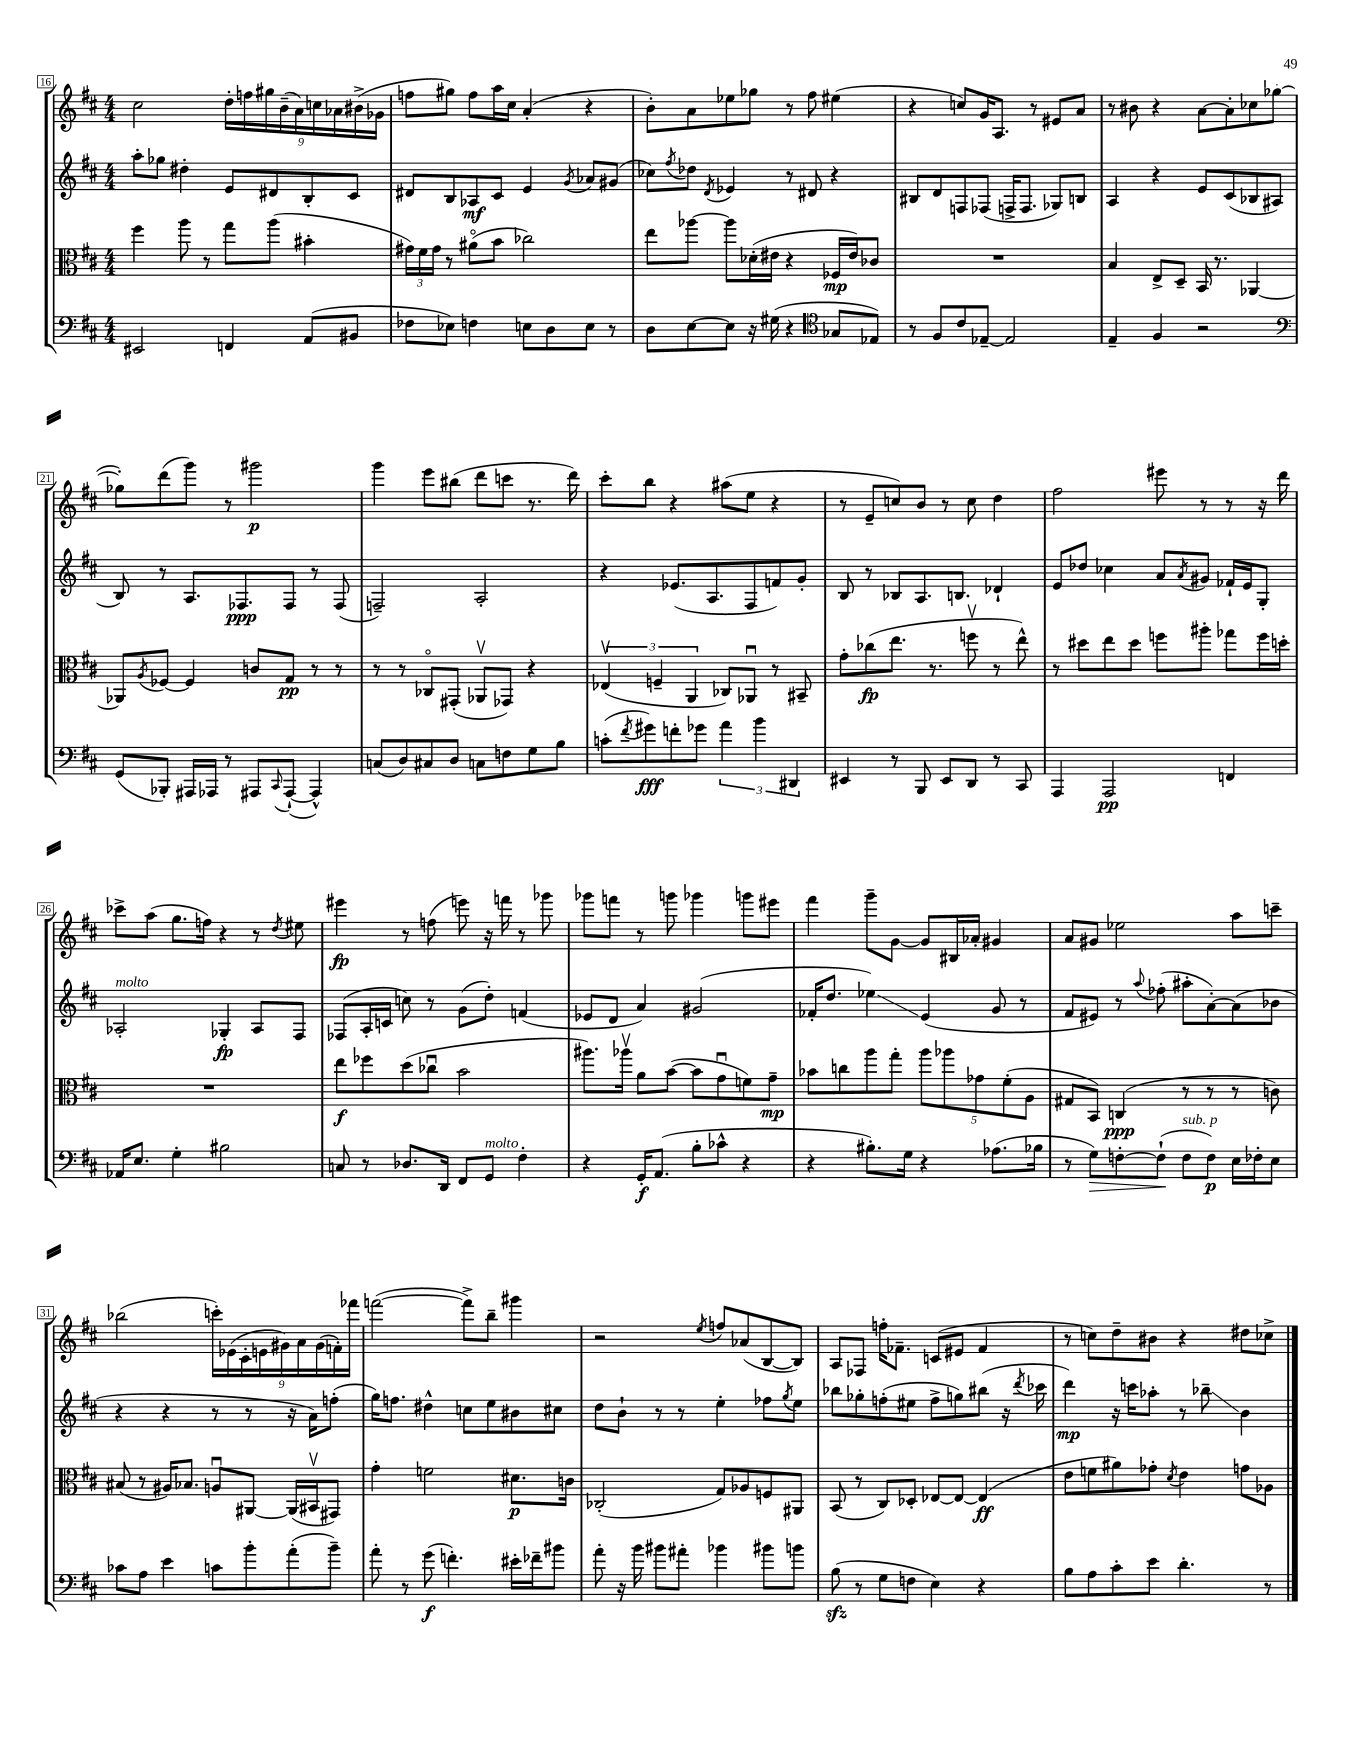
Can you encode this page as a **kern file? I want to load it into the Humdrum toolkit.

**kern	**kern	**kern	**kern
*staff4	*staff3	*staff2	*staff1
*clefF4	*clefC3	*clefG2	*clefG2
*k[f#c#]	*k[f#c#]	*k[f#c#]	*k[f#c#]
*M4/4	*M4/4	*M4/4	*M4/4
2EE#	4ff#	8aa'	2cc#
.	.	8gg-	.
.	8aa	4dd#'	.
.	8r	.	.
4FF	8gg	8e	18dd'
.	.	.	18ff
.	.	.	18gg#
.	(8aa	8d#	.
.	.	.	(18b~
.	.	.	18a)
(8AA	4b#'	8B'	.
.	.	.	18cc
.	.	.	18a-
8BB#	.	8c#	.
.	.	.	(18b#^
.	.	.	18g-
=	=	=	=
8F-	24g#)	8d#	8ff
.	24f#	.	.
.	24g#	.	.
8E-)	8r	8B	8gg#)
4F	(8a#o	8A-	8ff
.	8b	8c#	16aa
.	.	.	16cc#
8E	2cc-)	4e	(4a'
8D	.	.	.
.	.	8qg	.
8E	.	8a-	4r
8r	.	(8g#	.
=	=	=	=
8D	8ee	8cc-)	8b')
.	.	8qff#	.
[8E	[8aa-	8dd-	8a
.	.	8qd	.
8E]	8aa-]	4e-	8ee-
16r	(16d-'	.	8gg-
(16G#	16e#	.	.
4r	4r	8r	8r
.	.	8d#	8ff#
*clefC4	*	*	*
8G-	16F-	4r	(4ee#
.	16e#)	.	.
8E-)	8c-	.	.
=	=	=	=
8r	1r	8B#	4r
8F#	.	8d	.
8c#	.	8F	8cc)
[8E-~	.	(8F-	16g
.	.	.	8.A
2E-]	.	16F^	.
.	.	8.F	.
.	.	.	8r
.	.	8G-)	8e#
.	.	8B	8a
=	=	=	=
4E~	4B	4A	8r
.	.	.	8b#
4F#	8E^	4r	4r
.	8D~	.	.
2r	16BB	8e	[8a
.	8.r	.	.
.	.	(8c#	8a']
.	[4AA-	8B-	8cc-
.	.	8A#	([8gg-
=	=	=	=
*clefF4	*	*	*
(8GG	8AA-]	8B)	8gg-'])
.	8qA	.	.
8BBB-')	[8F-	8r	(8ddd
16AAA#	4F-]	8.A	8ggg)
16AAA-	.	.	.
8r	.	.	8r
.	.	8.F-	.
8AAA#	8c	.	2ggg#
8qqCC#	.	.	.
([8AAA#`	8G	8F-	.
4AAA#^^])	8r	8r	.
.	8r	(8F-	.
=	=	=	=
(8C	8r	2F~)	4ggg
8D)	8r	.	.
8C#	8C-o	.	8eee
8D	(8GG#'	.	(8bb#
8C	8AA-v	2A'	8ddd
8F	8GG-)	.	8ccc
8G	4r	.	8.r
8B	.	.	.
.	.	.	16ddd)
=	=	=	=
(8c'	(6E-v	4r	8ccc#'
8qf#	.	.	.
8g#)	.	.	8bb
.	6F~	.	.
8f'	.	(8.e-	4r
.	6AA	.	.
8g-	.	.	.
.	.	8.A	.
6a	8C-)	.	(8aa#
.	8AA-u	8F#	8ee
6b	.	.	.
.	8r	8f)	4r
6DD#	.	.	.
.	8BB#~	8g'	.
=	=	=	=
4EE#	8g'	8B	8r
.	(8cc-	8r	8e~
8r	8.ee	8B-	8cc)
8BBB	.	8.A	8b
.	8.r	.	.
8EE#	.	.	8r
.	.	8.B	.
8DD	8ffv	.	8cc
8r	8r	4d-`	4dd
8CC#	8ee^^)	.	.
=	=	=	=
4AAA	8r	8e	2ff#
.	8dd#	8dd-	.
2AAA	8ee	4cc-	.
.	8dd#	.	.
.	8ff	8a	8eee#
.	.	8qa	.
.	8aa#'	8g#	8r
4FF	8gg-	16f-`	8r
.	.	16e	.
.	16ff	8G'	16r
.	16dd'	.	16ddd
=	=	=	=
16AA-	1r	2A-'	8ccc-^
8.E	.	.	.
.	.	.	(8aa
4G'	.	.	8.gg
.	.	.	16ff)
2B#	.	4G-'	4r
.	.	8A-	8r
.	.	.	8qdd
.	.	8F#	8ee#
=	=	=	=
8C	8ee	(8F-	4eee#
8r	8ff-	16A'	.
.	.	16c	.
8.D-	(8dd	8cc)	8r
.	8cc-u	8r	(8ff
16DD	.	.	.
8FF#	2b	(8g	8eee)
8GG	.	8dd')	16r
.	.	.	16fff
4F#'	.	(4f	8r
.	.	.	8ggg-
=	=	=	=
4r	8.aa#)	8e-	8ggg-
.	.	8d	8fff
.	16aa-v	.	.
16GG'	8a	4a)	8r
(8.AA	.	.	.
.	([8b	.	8ggg
8B'	8b]	(2g#	4ggg-
8c-^^	8gu	.	.
4r	8f)	.	8ggg
.	8g~	.	8eee#
=	=	=	=
4r	8b-	16f-'	4fff#
.	.	8.dd	.
.	8cc	.	.
8.B#')	8aa	4ee-)	8ggg~
.	8gg'	.	[8g
16G	.	.	.
4r	10aa	(4e	8g]
.	10aa-	.	.
.	.	.	16B#
.	.	.	16a-'
.	10g-	.	.
(8.A-	.	8g	4g#
.	(10f#'	.	.
.	.	8r	.
.	10A	.	.
16B-	.	.	.
=	=	=	=
8r	8G#	8f#	8a
8G)	8BB)	8e#)	8g#
[8F'	(4C	8r	2ee-
.	.	8qqaa	.
(8F`]	.	(8ff-'	.
8F	8r	8aa#'	.
8F)	8r	[8a')	.
16E	8r	(8a]	8aa
16F-'	.	.	.
8E	8c)	8b-	8ccc~
=	=	=	=
8c-	(8B#	4r	(2bb-
8A	8r	.	.
4e	16A#)	4r	.
.	8.B-	.	.
8c	8Au	8r	18ccc')
.	.	.	(18e-
.	.	.	18c#'
8b'	[8AA#	8r	.
.	.	.	18e
.	.	.	18g#)
(8a'	(16AA#]	16r	.
.	.	.	18a
.	16BB#v	16a)	.
.	.	.	(18g#
8b~)	8GG#)	(8ff'	.
.	.	.	18f')
.	.	.	18fff-
=	=	=	=
8a'	4g'	16gg)	([2fff
.	.	8.ff	.
8r	.	.	.
(8g	2f	4dd#^^	.
4.f')	.	.	.
.	.	8cc	8fff^])
.	.	8ee	8bb~
16e#'	8.d#	8b#	4ggg#
16f-~	.	.	.
8b#	.	8cc#	.
.	16c	.	.
=	=	=	=
8a'	(2C-'	8dd	2r
16r	.	8b`	.
16b	.	.	.
8b#	.	8r	.
8a#'	.	8r	.
.	.	.	8qee
4b-	8G)	4ee'	8ff
.	8A-	.	(8a-
8b#	8F	8ff-	[8B
.	.	8qgg	.
8b	8AA#	8ee	8B])
=	=	=	=
(8B	(8BB	8bb-	8A
8r	8r	8gg-'	8F-
8G	8C#)	(8ff'	16ff'
.	.	.	8.f-~
8F	8D-'	8ee#	.
4E)	[8E-	8ff^	(8c
.	8E-_	8gg)	8e#
4r	(4E-]	(8bb#	4f-
.	.	16r	.
.	.	8qddd	.
.	.	16ccc-	.
=	=	=	=
8B	8e	4ddd)	8r
8A	8f	.	8cc)
8c#'	8a#)	16r	8dd~
.	.	16ccc	.
8e	8g-'	8aa-'	8b#
.	8qd	.	.
4.d'	4e	8r	4r
.	.	8bb-~	.
.	8g	4b	8dd#
8r	8A-	.	8cc-^
==	==	==	==
*-	*-	*-	*-
